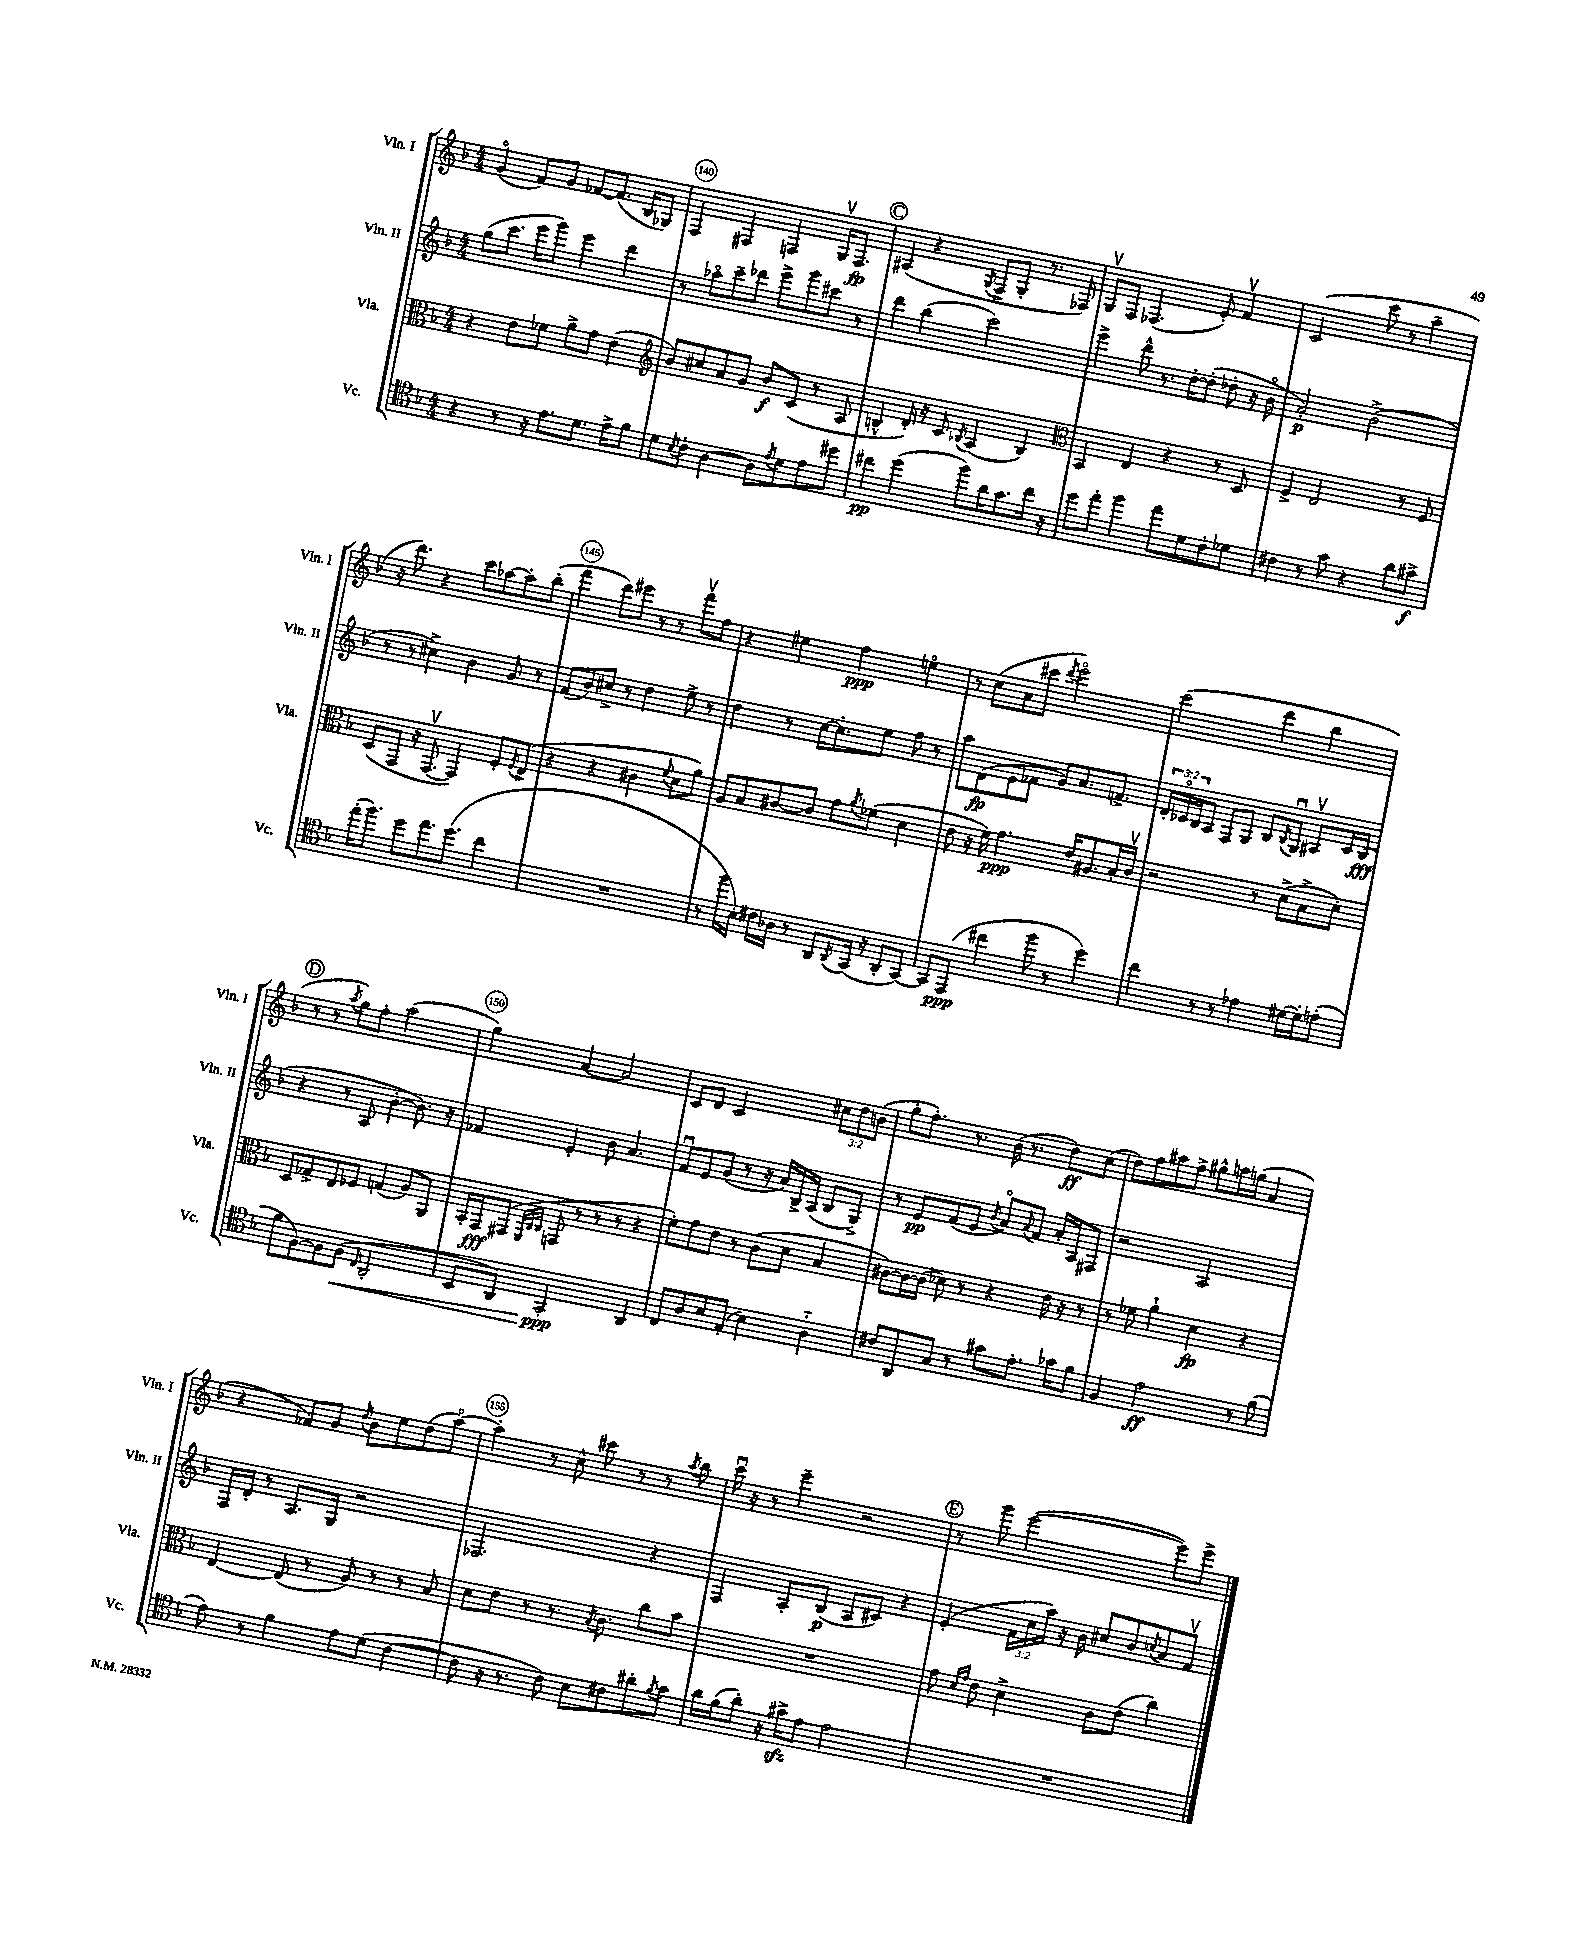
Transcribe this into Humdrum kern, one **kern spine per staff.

**kern	**dynam	**kern	**dynam	**kern	**dynam	**kern	**dynam
*part4	*part4	*part3	*part3	*part2	*part2	*part1	*part1
*staff4	*staff4	*staff3	*staff3	*staff2	*staff2	*staff1	*staff1
*I"Vc.	*	*I"Vla.	*	*I"Vln. II	*	*I"Vln. I	*
*I'Vc.	*	*I'Vla.	*	*I'Vln. II	*	*I'Vln. I	*
*clefC4	*	*clefC3	*	*clefG2	*	*clefG2	*
*k[b-]	*	*k[b-]	*	*k[b-]	*	*k[b-]	*
*M4/4	*	*M4/4	*	*M4/4	*	*M4/4	*
=139	=139	=139	=139	=139	=139	=139	=139
4r	.	4r	.	(8gg\L	.	(4g/	.
.	.	.	.	8.ccc\J	.	.	.
8r	.	8e\L	.	.	.	8f/L)	.
.	.	.	.	16eee\KL	.	.	.
16r	.	8f-X\J	.	8ggg\J)	.	8g/J	.
8.e\L	.	.	.	.	.	.	.
.	.	8a^\L	.	4eee\	.	[8f-X/L	.
8.d\J	.	8g\J	.	.	.	(8.f-/J]	.
.	.	(4e\	.	4ddd\	.	.	.
16e^\KL	.	.	.	.	.	16B-/KL	.
8f\J	.	.	.	.	.	8G-X/J)	.
=140	=140	=140	=140	=140	=140	=140	=140
*	*	*clefG2	*	*	*	*	*
8d\L	.	8b-/L)	.	8r	.	4F/	.
8qB-/	.	.	.	.	.	.	.
8c'\J	.	8cc#X/	.	8aa-X\L	.	.	.
[4A\	.	8a/	.	8ccc~\	.	4F#X/	.
.	.	8g/J	.	8ddd-X\J	.	.	.
8A\L]	.	8b-/L	f	8eee^\L	.	4Fn/	.
8qe/	.	.	.	.	.	.	.
8d\	.	(8c/J	.	8ggg\	.	.	.
8e\	.	8r	.	8ccc#X\J	.	16Gv/KL	.
.	.	.	.	.	.	8.F/J	fp
8dd#X\J	.	8A/	.	8r	.	.	.
!!LO:REH:place=s1:t=C
=141	=141	=141	=141	=141	=141	=141	=141
4cc#X\	pp	4Bn^^/	.	4ddd\	.	(4A#X/	.
(4dd\	.	16d'/)	.	(4bb-\	.	4r	.
.	.	16r	.	.	.	.	.
.	.	8c/	.	.	.	.	.
.	.	8qB-X/	.	.	.	8qG/	.
8ff\L)	.	(4A/	.	2ccc\)	.	8F^/L	.
16a\K	.	.	.	.	.	8G'/J	.
8.g\	.	.	.	.	.	.	.
.	.	4B-/)	.	.	.	8.r	.
16cc#\Jk	.	.	.	.	.	.	.
16r	.	.	.	.	.	16F-X/)	.
=142	=142	=142	=142	=142	=142	=142	=142
*	*	*clefC3	*	*	*	*	*
8dd\L	.	4BB-/	.	4eee^\	.	8Gv/L	.
8ee'\J	.	.	.	.	.	8F/J	.
4ff\	.	4E/	.	8ddd^^\	.	(4.F-X/	.
.	.	.	.	8.r	.	.	.
8ee\L	.	4r	.	.	.	.	.
.	.	.	.	[16dd'\KL	.	.	.
8d\	.	.	.	(8dd'\J]	.	8e'/)	.
8c'\	.	8r	.	8dd-X'\	.	4fv/	.
8d-X\J	.	8D/	.	16r	.	.	.
.	.	.	.	16b-\	.	.	.
=143	=143	=143	=143	=143	=143	=143	=143
4c#X\	.	4F^/	.	2a'/)	p	(2c/	.
8r	.	2E/	.	.	.	.	.
8g\	.	.	.	.	.	.	.
4r	.	.	.	(2b-^\	.	8ccc\	.
.	.	.	.	.	.	8r	.
8a\L	.	8r	.	.	.	4aa~\	.
8g#X^\J	f	8F/	.	.	.	.	.
!!LO:LB:g=z
=144	=144	=144	=144	=144	=144	=144	=144
(16ee'\KL	.	(8D/L	.	8r	.	16r	.
8.ff\J)	.	.	.	.	.	8.ddd\)	.
.	.	8GG/J	.	8r	.	.	.
8dd\L	.	16r	.	4cc#X^\)	.	4r	.
.	.	[8.GGv/	.	.	.	.	.
8.ee\	.	.	.	.	.	.	.
.	.	4GG/])	.	4b-\	.	8ccc\L	.
(8.dd\J	.	.	.	.	.	.	.
.	.	.	.	.	.	[8aa-X\	.
4cc\	.	8F'/L	.	8g/	.	8aa-'\]	.
.	.	8qF/	.	.	.	.	.
.	.	(8E^/J	.	8r	.	(8bb-'\J	.
=145	=145	=145	=145	=145	=145	=145	=145
1r	.	4r	.	(8f/L	.	4fff\	.
.	.	.	.	8b-/)	.	.	.
.	.	4r	.	8cc#X^/J	.	8ddd\L)	.
.	.	.	.	8r	.	8eee#X\J	.
.	.	4c#X\	.	4dd\	.	8r	.
.	.	.	.	.	.	8r	.
.	.	8qqf/	.	.	.	.	.
.	.	8d\L	.	8ee^\	.	8fffv\L	.
.	.	8a\J)	.	8r	.	8ff\J	.
=146	=146	=146	=146	=146	=146	=146	=146
8r	.	8A/L	.	4dd\	.	4r	.
16ff\LL	.	8B-/	.	.	.	.	.
16B-'\JJ)	.	.	.	.	.	.	.
16c#X\LL	.	[8c#X/	.	8r	.	4ee#X\	.
16A-X\JJ	.	.	.	.	.	.	.
8r	.	8c#/J]	.	[16cc\KL	.	.	.
.	.	.	.	8.cc'\]	.	.	.
8AA/L	.	8g\L	.	.	.	4ff\	ppp
8qAA/	.	8qa/	.	.	.	.	.
(16GG/Jk	.	(8f-X\J	.	8ee\J	.	.	.
16r	.	.	.	.	.	.	.
8AA'/L	.	4d\	.	8ff\	.	4een\	.
[8GG/J)	.	.	.	8r	.	.	.
=147	=147	=147	=147	=147	=147	=147	=147
8GG/L]	.	8e\	.	8aa\L	.	8r	.
(8EE/J	ppp	16r	.	(8d\	fp	(8cc\L	.
.	.	16f\)	.	.	.	.	.
4cc#X\	.	4.g\	ppp	8e\	.	8a\	.
.	.	.	.	8f-X\J	.	8ccc#X\J	.
.	.	.	.	.	.	8qddd/	.
8ff\	.	.	.	8g/L)	.	2eee\)	.
8r	.	16e/KL	.	8.a/	.	.	.
.	.	8.A#X/	.	.	.	.	.
4dd\)	.	.	.	.	.	.	.
.	.	.	.	8.fn^/J	.	.	.
.	.	16B-'/L	.	.	.	.	.
.	.	16cv/JJ	.	.	.	.	.
=148	=148	=148	=148	=148	=148	=148	=148
4cc\	.	2r	.	24d'/LL	.	(2ccc\	.
.	.	.	.	24c-X/	.	.	.
.	.	.	.	24B-/J	.	.	.
.	.	.	.	8A/J	.	.	.
8r	.	.	.	8F/L	.	.	.
8r	.	.	.	8G/J	.	.	.
4e-X\	.	8r	.	8B-/L	.	4ddd\	.
.	.	.	.	8qB-/	.	.	.
.	.	(8d^\L	.	8Gu/J	.	.	.
[16d#X\LL	.	8B-^\	.	8A#Xv/L	.	4bb-\	.
16d#'\J]	.	.	.	.	.	.	.
(8en'\J	.	8d'\J)	.	16c-/L	.	.	.
.	.	.	.	(16B-/JJ	fff	.	.
!!LO:LB:g=z
!!LO:REH:place=s1:t=D
=149	=149	=149	=149	=149	=149	=149	=149
8f\L	.	8D/L	.	4r	.	8r	.
[8F\)	.	8G-X^/	.	.	.	8r	.
.	.	.	.	.	.	8qaa/	.
8F\]	.	8E/	.	8r	.	8gg\L)	.
!	!LO:HP:b	!	!	!	!	!	!
(8F\J	<	8F-X/J	.	8A/	.	8ff'\J	.
16qqC/	.	.	.	.	.	.	.
2AA'/	.	(4Gn/	.	[4b-'\	.	(2aa\	.
.	.	8A/L)	.	8.b-\])	.	.	.
.	.	8AA/J	.	.	.	.	.
.	.	.	.	16r	.	.	.
=150	=150	=150	=150	=150	=150	=150	=150
8BB-/L	.	16BB-'/LL	.	4f-X/	.	4gg\)	.
.	.	16GG/J	fff	.	.	.	.
8AA/J)	.	(8GG#X/J	.	.	.	.	.
.	.	32qqFF/LLL	.	.	.	.	.
.	.	32qqC/	.	.	.	.	.
.	.	32qqC/JJJ	.	.	.	.	.
2GG'/	ppp	8GGn/	.	4e'/	.	[4a/	.
.	.	8r	.	.	.	.	.
.	.	8r	.	8b-\	.	2a/]	.
.	.	8r	.	4.a/	.	.	.
4AA/	[	4r	.	.	.	.	.
=151	=151	=151	=151	=151	=151	=151	=151
8C/L	.	8f'\L)	.	8fu/L	.	8c/L	.
8A/	.	8g\	.	8e/	.	8d/J	.
8B-/	.	8e\J	.	(8g/J	.	2c/	.
(8E'/J	.	8r	.	8r	.	.	.
4B-\)	.	(8c\L	.	16r	.	.	.
.	.	.	.	16a/LL)	.	.	.
.	.	8d\J	.	16B-^/	.	.	.
.	.	.	.	(16A/JJ	.	.	.
4A\	.	4B-/	.	8B-/L	.	12cc#X\L	.
.	.	.	.	.	.	12dd\	.
.	.	.	.	8G^/J)	.	.	.
.	.	.	.	.	.	(12bn\J	.
=152	=152	=152	=152	=152	=152	=152	=152
8c#X/L	.	[8c#X\L)	.	8r	.	8gg'\L	.
8AA/	.	16c#\L_	.	8e/L	pp	8.ff'\J)	.
.	.	(16c#\JJ]	.	.	.	.	.
8G/J	.	8d-X\)	.	(8f/	.	.	.
.	.	.	.	.	.	8.r	.
8r	.	8r	.	8e/J	.	.	.
.	.	.	.	8qb-/	.	.	.
8g#X\L	.	4r	.	8a/L)	.	(16b-\	.
.	.	.	.	.	.	8.r	.
.	.	.	.	8qqa/	.	.	.
8.e'\J	.	.	.	8f/J	.	.	.
.	.	16e\	.	16a'/LL	.	8dd\L)	ff
16g-X\KL	.	16r	.	16A/J	.	.	.
8f\J	.	8r	.	8F#X/J	.	(8cc\J	.
=153	=153	=153	=153	=153	=153	=153	=153
4F/	.	8r	.	2r	.	8dd\L)	.
.	.	8f-X\	.	.	.	8ff\	.
2e\	ff	4a`\	.	.	.	8aa#X\	.
.	.	.	.	.	.	8ff^\J	.
.	.	4d\	fp	2A/	.	8gg#X^^\L	.
.	.	.	.	.	.	16aan\L	.
.	.	.	.	.	.	(16ggn\JJ	.
8r	.	4r	.	.	.	4a/	.
(8f\	.	.	.	.	.	.	.
!!LO:LB:g=z
=154	=154	=154	=154	=154	=154	=154	=154
8e\)	.	[4E/	.	16F/LL	.	4r	.
.	.	.	.	16d'/JJ	.	.	.
8r	.	.	.	8r	.	.	.
4f\	.	(8E/]	.	8.A/L	.	8f-X/L)	.
.	.	8r	.	.	.	8g/J	.
.	.	.	.	16G/Jk	.	.	.
.	.	.	.	.	.	8qdd/	.
8e\L	.	8A/)	.	2r	.	8b-\L	.
(8d\J	.	8r	.	.	.	8ee\	.
[4c\	.	8r	.	.	.	(8dd\	.
.	.	8B-/	.	.	.	[8aa\J)	.
=155	=155	=155	=155	=155	=155	=155	=155
8c\]	.	8d\L	.	2.F-X/	.	4aa'\]	.
16r	.	8e\J	.	.	.	.	.
8.r	.	.	.	.	.	.	.
.	.	8r	.	.	.	8r	.
8c\)	.	8.r	.	.	.	8cc^^\	.
8B-\L	.	.	.	.	.	8ccc#X\	.
.	.	8qB-/	.	.	.	.	.
.	.	8.c\	.	.	.	.	.
8c#X\	.	.	.	.	.	8r	.
8a#X'\	.	8cc\L	.	4r	.	8r	.
8qf/	.	.	.	.	.	8qaa/	.
8g\J	.	8b-\J	.	.	.	8bb-\	.
=156	=156	=156	=156	=156	=156	=156	=156
16a\LL	.	1r	.	4F/	.	16cccu\	.
(16f\J	.	.	.	.	.	16r	.
8a'\J)	.	.	.	.	.	8r	.
16r	.	.	.	8A'/L	.	4eee~\	.
16g#Xzz^\KL	.	.	.	.	.	.	.
8e\J	.	.	.	(8B-/J	p	.	.
2e\	.	.	.	8A/L	.	2r	.
.	.	.	.	8c#X/J)	.	.	.
.	.	.	.	4r	.	.	.
!!LO:REH:place=s1:t=E
=157	=157	=157	=157	=157	=157	=157	=157
1r	.	8g\	.	(4e'/	.	8r	.
.	.	16qqd/LL	.	.	.	.	.
.	.	16qqg/JJ	.	.	.	.	.
.	.	8e\	.	.	.	8ggg\	.
.	.	4d^\	.	24f\LL	.	([2eee\	.
.	.	.	.	24cc\	.	.	.
.	.	.	.	24aa\JJ)	.	.	.
.	.	.	.	16r	.	.	.
.	.	.	.	16b-\	.	.	.
.	.	8c\L	.	8cc#X/L	.	.	.
.	.	(8e\J	.	8b-/	.	.	.
.	.	.	.	8qccn/	.	.	.
.	.	4cc\)	.	8a/	.	8eee\L])	.
.	.	.	.	8fv/J	.	8eee^\J	.
==	==	==	==	==	==	==	==
*-	*-	*-	*-	*-	*-	*-	*-
